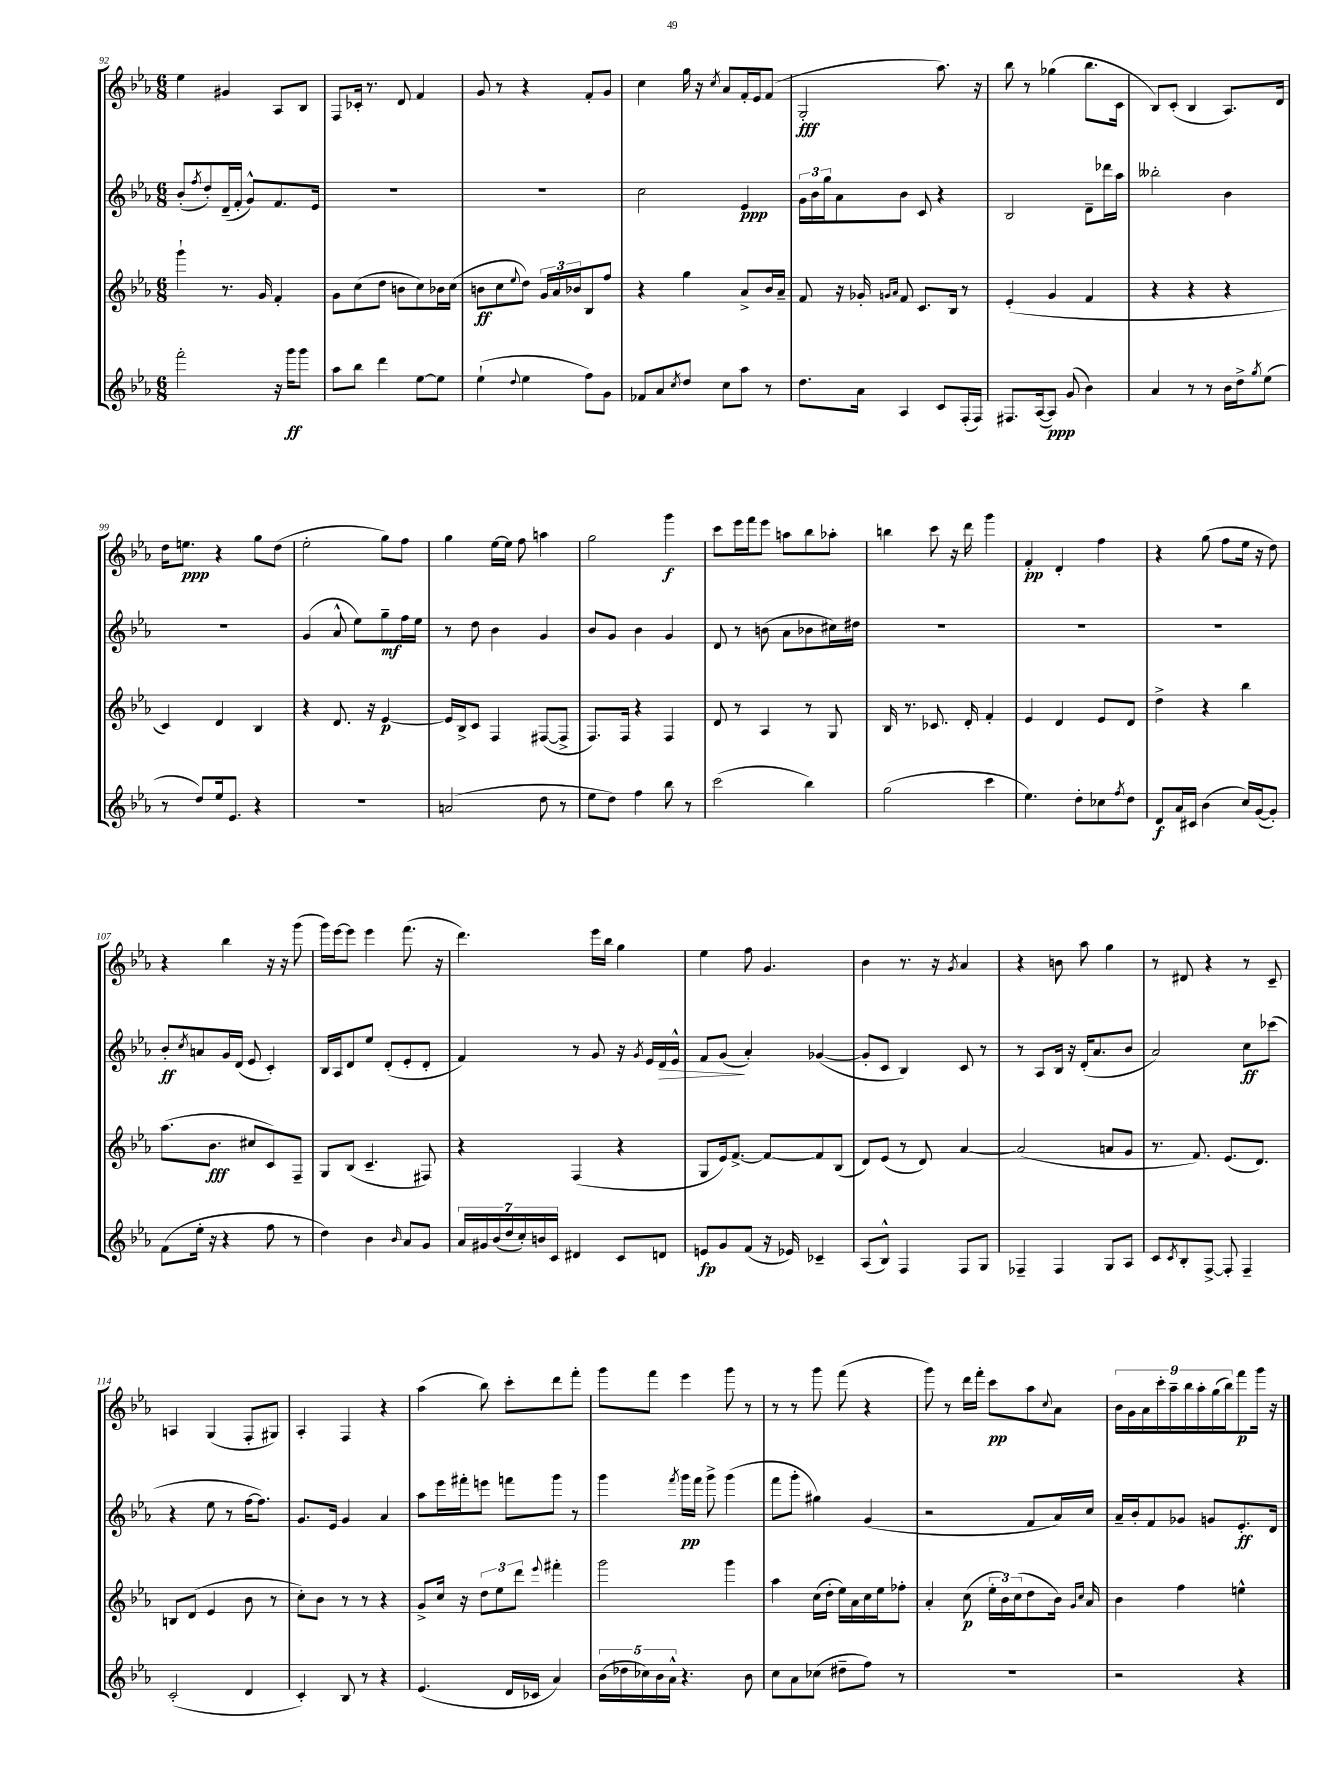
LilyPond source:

<<
\new StaffGroup <<
\new Staff = "s0" {
    \clef treble \key ees \major \numericTimeSignature \time 6/8
    ees''4 gis'4 aes8 bes8 |
    f8 ces'16-. r8. d'8 f'4 |
    g'8 r8 r4 f'8-. g'8 |
    c''4 g''16 r16 \acciaccatura { c''8 } aes'8 f'16-. ees'16 f'8( |
    g2-.\fff aes''8.) r16 |
    bes''8 r8 ges''4( bes''8. c'16 |
    bes8) c'8-.( bes4 aes8.) d'16 |
    d''16 e''8.\ppp r4 g''8 d''8( |
    ees''2-. g''8) f''8 |
    g''4 ees''16~ ees''16 f''8 a''4 |
    g''2 g'''4\f |
    c'''8 ees'''16 f'''16 ees'''8 a''8 bes''8 aes''8-. |
    b''4 c'''8 r16 d'''16 g'''4 |
    f'4-.\pp d'4-. f''4 |
    r4 g''8( f''8 ees''16 r16 d''8) |
    r4 bes''4 r16 r16 g'''8( |
    g'''16) ees'''16~ ees'''8 ees'''4 f'''8.( r16 |
    d'''4.) ees'''16 bes''16 g''4 |
    ees''4 f''8 g'4. |
    bes'4 r8. r16 \acciaccatura { g'8 } aes'4 |
    r4 b'8 aes''8 g''4 |
    r8 dis'8 r4 r8 c'8-- |
    a4 g4( f8-. gis8) |
    aes4-. f4 r4 |
    aes''4( bes''8) c'''8-. d'''8 f'''8-. |
    g'''8 f'''8 ees'''4 g'''8 r8 |
    r8 r8 g'''8 f'''8( r4 |
    g'''8) r8 d'''16 f'''16-. c'''8\pp aes''8 \appoggiatura { c''8 } aes'8 |
    \tuplet 9/8 { bes'16 g'16 aes'16 c'''16-. aes''16-- bes''16 aes''16-. g''16( bes''16) } f'''8\p g'''16 r16 \bar "|." |
}
\new Staff = "s1" {
    \clef treble \key ees \major \numericTimeSignature \time 6/8
    bes'8-.( \acciaccatura { f''8 } d''8-.) d'16--( f'16-. g'8-^) f'8. ees'16 |
    R2. |
    R2. |
    c''2 ees'4\ppp |
    \tuplet 3/2 { g'16 bes'16 g''16 } aes'8 bes'8 c'8 r4 |
    bes2 d'8-- des'''16 aes''16 |
    beses''2-. bes'4 |
    R2. |
    g'4( aes'8-^ ees''8) g''8--\mf f''16 ees''16 |
    r8 d''8 bes'4 g'4 |
    bes'8 g'8 bes'4 g'4 |
    d'8 r8 b'8( aes'8 bes'8 cis''16) dis''16 |
    R2. |
    R2. |
    R2. |
    bes'8-.\ff \acciaccatura { c''8 } a'8 g'16 d'16( ees'8 c'4-.) |
    bes16 aes16 d'8 ees''8 d'8-.( ees'8-. d'8-. |
    f'4) r8 g'8 r16 \acciaccatura { g'8 } ees'16 d'16\> ees'16-^ |
    f'8 g'8\!( aes'4-.) ges'4~( |
    ges'8-. c'8 bes4) c'8 r8 |
    r8 aes8 bes16 r16 d'16-.( aes'8. bes'8 |
    aes'2) c''8\ff ces'''8( |
    r4 ees''8 r8 f''16~ f''8.) |
    g'8. ees'16 g'4 aes'4 |
    aes''8 ees'''16 fis'''16-. e'''8 f'''8 g'''8 r8 |
    g'''4 \acciaccatura { f'''8 } g'''16\pp f'''16 g'''8-> g'''4( |
    f'''8 g'''8-. gis''4) g'4( |
    r2 f'8 aes'16) c''16 |
    aes'16-- bes'16-. f'8 ges'8 g'8 ees'8.-.\ff d'16 \bar "|." |
}
\new Staff = "s2" {
    \clef treble \key ees \major \numericTimeSignature \time 6/8
    g'''4-! r8. g'16 f'4-. |
    g'8 c''8( d''8 b'8 c''8) bes'16 c''16( |
    b'8\ff c''8 \appoggiatura { ees''8 } d''8) \tuplet 3/2 { g'16 aes'16 bes'16 } bes8 f''8 |
    r4 g''4 aes'8-> bes'16 aes'16-- |
    f'8 r16 ges'16-. \grace { g'16 aes'16 } f'8 c'8. bes16 r8 |
    ees'4-.( g'4 f'4 |
    r4 r4 r4 |
    c'4) d'4 bes4 |
    r4 d'8. r16 ees'4~\p |
    ees'16 bes16-> c'8 f4 fis8~( fis8-> |
    f8.) f16 r4 f4 |
    d'8 r8 aes4 r8 g8 |
    bes16 r8. ces'8. d'16-. f'4-. |
    ees'4 d'4 ees'8 d'8 |
    d''4-> r4 bes''4 |
    aes''8.( bes'8.\fff cis''8 c'8) f8-- |
    g8 bes8( c'4.-- fis8) |
    r4 f4( r4 |
    g8 ees'16) f'8.~-> f'8~ f'8 bes8( |
    d'8) ees'8( r8 d'8) aes'4~ |
    aes'2( a'8 g'8 |
    r8. f'8.) ees'8.( d'8.) |
    b8 d'8( ees'4 bes'8 r8 |
    c''8-.) bes'8 r8 r8 r4 |
    g'8-> c''16 r16 \tuplet 3/2 { d''8 ees''8 d'''8 } \appoggiatura { ees'''8 } fis'''4-. |
    g'''2 g'''4 |
    aes''4 c''16( d''16-. ees''16) aes'16 c''16 ees''16 fes''8-. |
    aes'4-. c''8\p( \tuplet 3/2 { ees''16-. bes'16) c''16( } d''8 bes'16) \grace { g'16 c''16 } aes'16 |
    bes'4 f''4 e''4-^ \bar "|." |
}
\new Staff = "s3" {
    \clef treble \key ees \major \numericTimeSignature \time 6/8
    f'''2-. r16 g'''16\ff g'''8 |
    aes''8 bes''8 d'''4 ees''8~ ees''8 |
    ees''4-!( \appoggiatura { d''8 } ees''4 f''8) g'8 |
    fes'8 aes'8 \acciaccatura { c''8 } d''8 c''8 aes''8 r8 |
    d''8. aes'16 aes4 c'8 f16-.( f16) |
    fis8. aes16~( aes8\ppp) g'8( bes'4) |
    aes'4 r8 r8 bes'16 d''16-> \acciaccatura { g''8 } ees''8( |
    r8 d''8) ees''16 ees'8. r4 |
    R2. |
    a'2( d''8 r8 |
    ees''8 d''8) f''4 bes''8 r8 |
    c'''2( bes''4) |
    g''2( c'''4 |
    ees''4.) d''8-. ces''8 \acciaccatura { f''8 } d''8 |
    d'8\f aes'16 cis'16 bes'4( c''16) g'16~( g'8-.) |
    f'8( ees''16-. r16 r4 f''8 r8 |
    d''4) bes'4 \grace { bes'16 } aes'8 g'8 |
    \tuplet 7/4 { aes'16 gis'16 bes'16( d''16 c''16-.) b'16 c'16 } dis'4 c'8 d'8 |
    e'8\fp g'8 f'8( r16 ees'16) ces'4-- |
    aes8( bes8-^) f4 f8 g8 |
    fes4-- fes4 g8 aes8 |
    c'8 \acciaccatura { c'8 } bes8-. f8~-> f8-. f4-- |
    c'2-.( d'4 |
    c'4-.) bes8 r8 r4 |
    ees'4.( d'16 ces'16 aes'4) |
    \tuplet 5/4 { bes'16( des''16 ces''16) bes'16 aes'16-^ } r4. bes'8 |
    c''8 aes'8 ces''8( dis''8-- f''8) r8 |
    R2. |
    r2 r4 \bar "|." |
}
>>
>>
\layout { \context { \Score currentBarNumber = #92 } }
